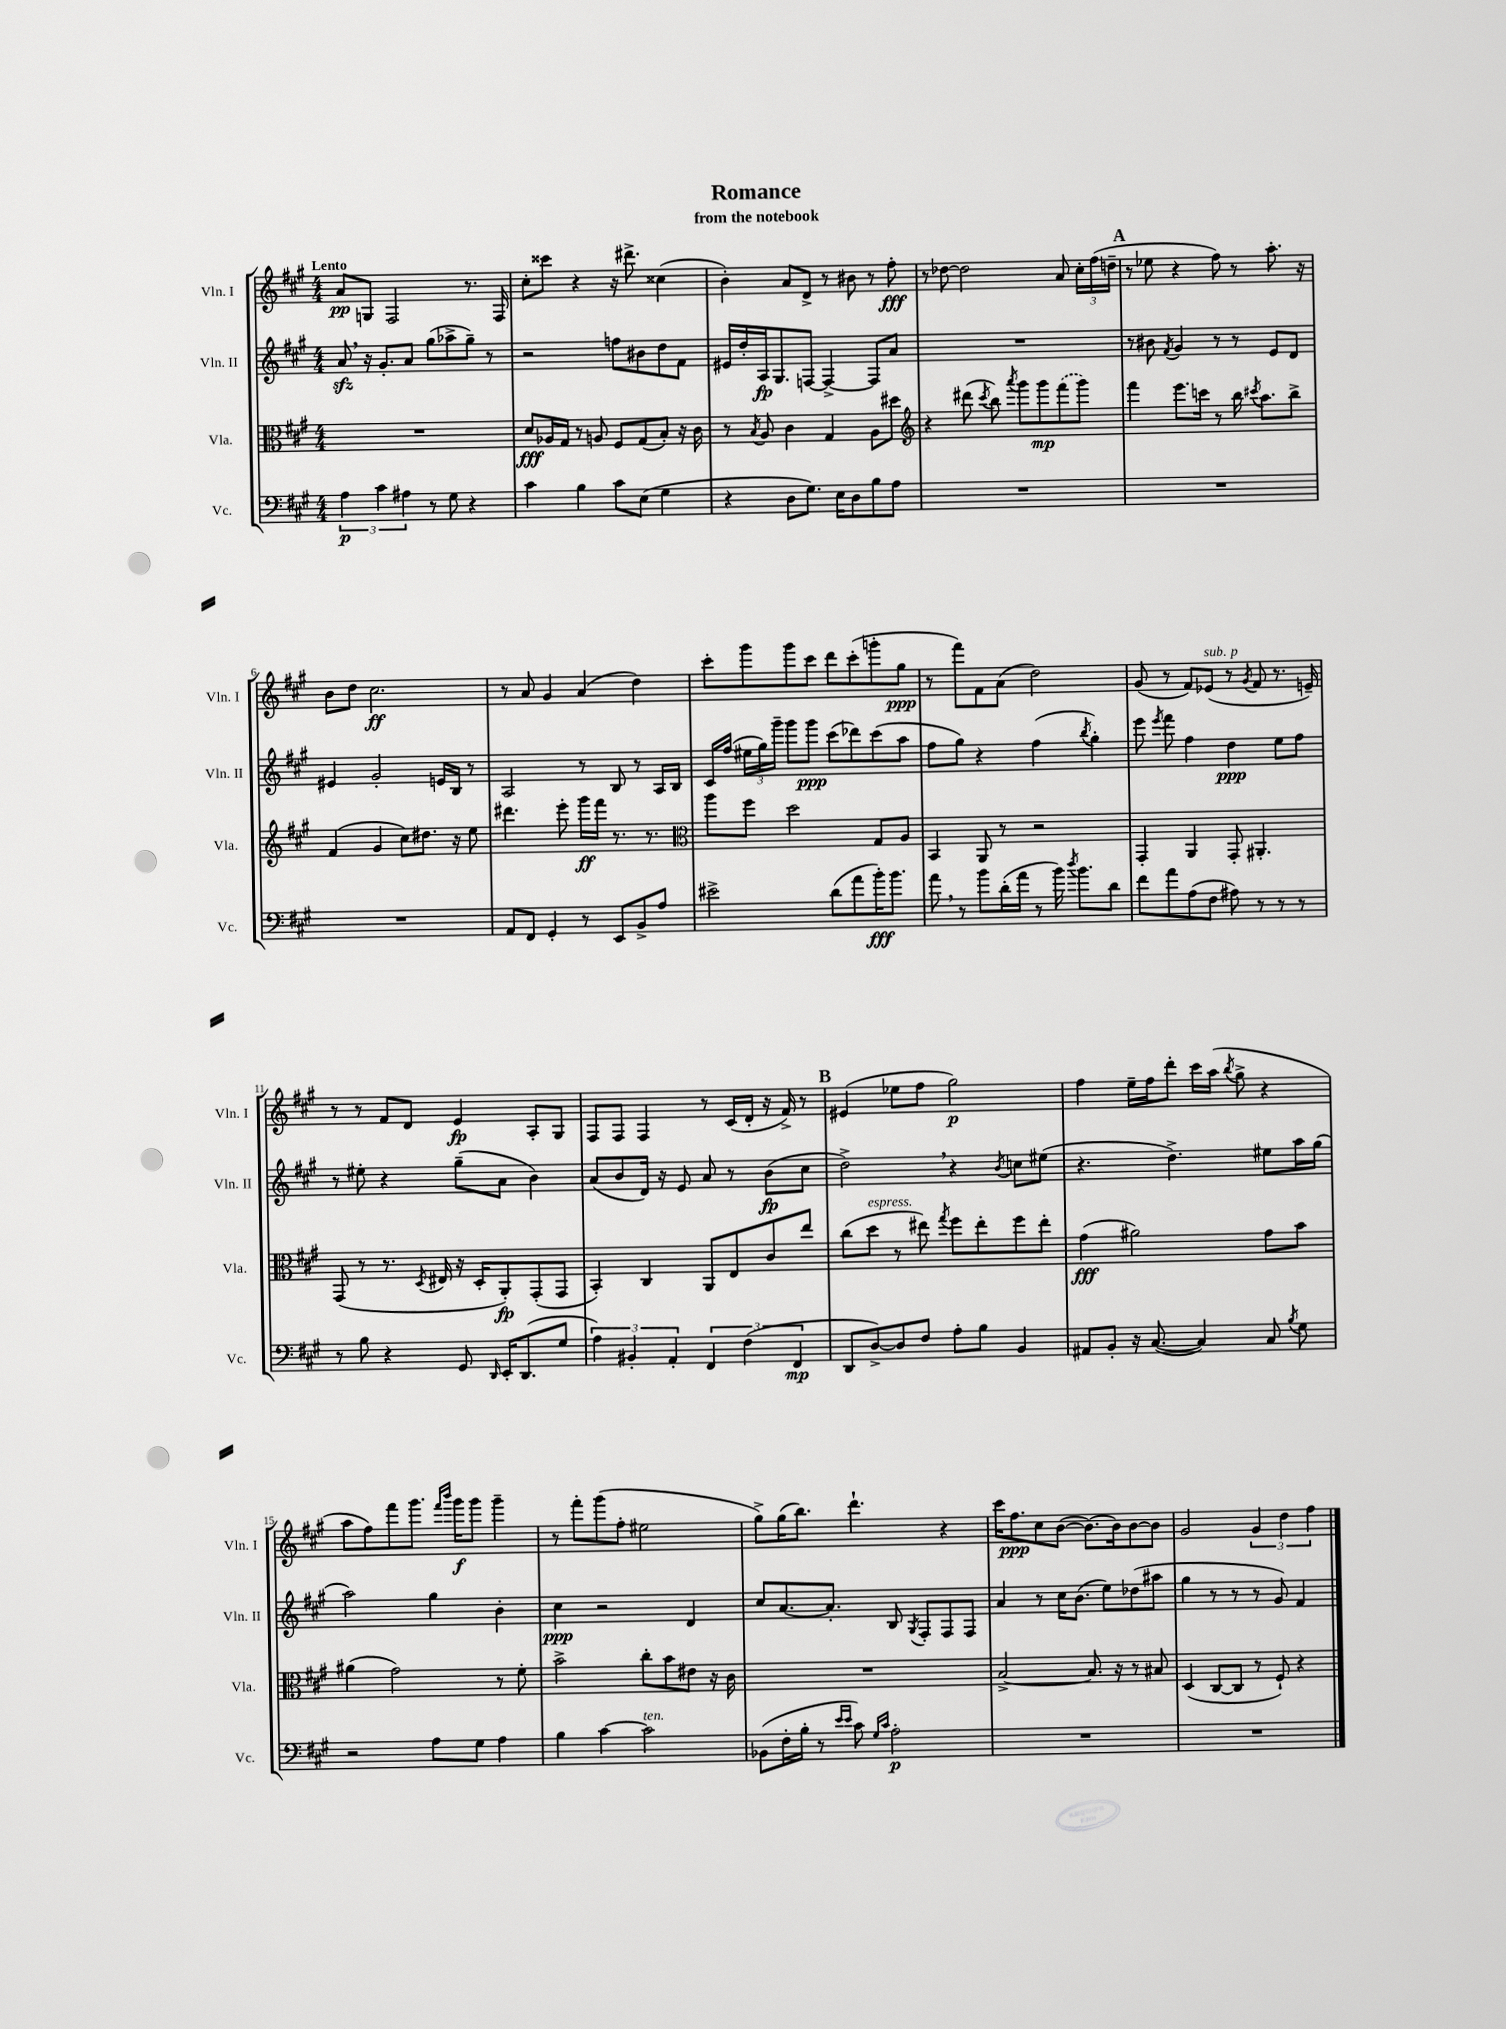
\header { title = "Romance" subtitle = "from the notebook" }
<<
\new StaffGroup <<
\new Staff = "s0" \with { instrumentName = "Vln. I" shortInstrumentName = "Vln. I" } {
    \clef treble \key a \major \numericTimeSignature \time 4/4 \tempo "Lento"
    \autoBeamOff a'8[\pp g8] fis2 r8. fis16 |
    cis''8[-. cisis'''8] r4 r16 dis'''8.-> cisis''4( |
    b'4-.) a'8[ d'8]-> r8 bis'8 r8 fis''8-.\fff |
    r8 des''8~ des''2 a'8 \tuplet 3/2 { cis''16[-. fis''16( d''16]-- } |
    \mark \markup { \bold "A" } r8 ees''8 r4 fis''8) r8 a''8.-. r16 |
    b'8[ d''8] cis''2.\ff |
    r8 a'8 gis'4 a'4( d''4) |
    cis'''8[-. gis'''8 gis'''8 cis'''8] d'''8[ cis'''8-.( g'''8-. gis''8]\ppp |
    r8 fis'''8[) fis'8 a'8]( d''2) |
    gis'8( r8 fis'8[) ees'8]^\markup { \italic "sub. p" }( r8 \acciaccatura { gis'8 } fis'8 r8. e'16--) |
    r8 r8 fis'8[ d'8] e'4\fp a8[-. gis8] |
    fis8[ fis8] fis4 r8 cis'16[( d'16]-. r16 fis'16->) r8 |
    \mark \markup { \bold "B" } eis'4( ees''8[ fis''8] gis''2\p) |
    fis''4 e''16[-- fis''16 d'''8]-. cis'''16[ a''16]( \acciaccatura { b''8 } gis''8-> r4 |
    a''8[ fis''8) fis'''8 gis'''8.] \grace { fis'''16[ b'''16] } gis'''16[\f gis'''8] gis'''4-- |
    r8 fis'''8[-. gis'''8( fis''8]-. eis''2 |
    gis''8[->) gis''16( b''8.]) d'''4.-! r4 |
    cis'''16[ fis''8.\ppp cis''8 b'8]~( b'8.[~) b'16 b'8~ b'8] |
    gis'2 \tuplet 3/2 { gis'4 d''4 fis''4 } \bar "|." |
}
\new Staff = "s1" \with { instrumentName = "Vln. II" shortInstrumentName = "Vln. II" } {
    \clef treble \key a \major \numericTimeSignature \time 4/4
    \autoBeamOff a'8\sfz \breathe r16 gis'8.[-. a'8] gis''8[( aes''8-> gis''8]--) r8 |
    r2 f''8[ bis'8 d''8 fis'8] |
    eis'16[ d''16-. a16\fp gis8. f8]~ f4~-> f8[ a'8] |
    R1 |
    \mark \markup { \bold "A" } r8 bis'8 \acciaccatura { fis'8 } gis'4 r8 r8 e'8[ d'8] |
    eis'4 gis'2-. e'16[ b16] r8 |
    a2 r8 b8 r8 a16[ b16] |
    cis'16[ fis''16]( \tuplet 3/2 { eis''16[ gis''16) gis'''16]-- } gis'''8[ gis'''8]\ppp cis'''8[( des'''8) cis'''8( a''8] |
    fis''8[ gis''8]) r4 fis''4( \acciaccatura { b''8 } gis''4-.) |
    e'''8 \acciaccatura { e'''8 } fis'''8 fis''4 d''4\ppp e''8[ fis''8] |
    r8 eis''8-. r4 gis''8[--( a'8] b'4) |
    a'8[( b'8 d'16]) r16 e'8 a'8 r8 b'8[\fp( cis''8] |
    \mark \markup { \bold "B" } d''2->) \breathe r4 \acciaccatura { b'8 } c''8[ eis''8]( |
    r4. d''4.->) eis''8[ a''16 gis''16]( |
    a''2) gis''4 b'4-. |
    cis''4\ppp r2 d'4 |
    cis''8[ a'8.~ a'8.]-. b8 \acciaccatura { gis8 } fis8[-. fis8 fis8] |
    a'4 r8 cis''16[ b'8.]( e''8[) des''8( ais''8] |
    gis''4 r8 r8 r8 gis'8) fis'4 \bar "|." |
}
\new Staff = "s2" \with { instrumentName = "Vla." shortInstrumentName = "Vla." } {
    \clef alto \key a \major \numericTimeSignature \time 4/4
    \autoBeamOff R1 |
    d'8[\fff aes16 gis16] r8 a8 fis8[ gis8( b8]-.) r16 cis'16 |
    r8 \acciaccatura { b8 } a8 cis'4 gis4 a8[ dis''8] |
    \clef treble r4 dis'''8( \acciaccatura { cis'''8 } b''8) \acciaccatura { a'''8 } gis'''8[ gis'''8\mp \once \slurDashed fis'''8( gis'''8]) |
    \mark \markup { \bold "A" } fis'''4 e'''8.[ c'''16] r8 b''16 \acciaccatura { cis'''8 } a''8.[ b''8]-> |
    fis'4( gis'4 cis''8[) dis''8.] r16 e''8 |
    dis'''4. e'''8-. gis'''16[\ff fis'''16] r8. r8. |
    \clef alto a''8[ fis''8] d''2 gis8[ a8] |
    b,4 a,8 r8 r2 |
    gis,4-. a,4 gis,8-. ais,4.-. |
    gis,8( r8 r8. \acciaccatura { d8 } eis16 r16 d16[-. a,8-.\fp) gis,8-.( gis,8] |
    b,4-.) cis4 a,8[ e8 cis'8 e''8] |
    \mark \markup { \bold "B" } cis''8[( d''8]^\markup { \italic "espress." } r8 eis''8) \acciaccatura { gis''8 } fis''8[ eis''8-. fis''8 eis''8]-. |
    gis'4\fff( ais'2) gis'8[ b'8] |
    ais'4( gis'2) r8 fis'8-. |
    b'2-> cis''8[-. b'8 eis'8] r16 cis'16 |
    R1 |
    b2~-> b8. r16 r8 bis8 |
    d4( cis8[~ cis8] r8 fis8-!) r4 \bar "|." |
}
\new Staff = "s3" \with { instrumentName = "Vc." shortInstrumentName = "Vc." } {
    \clef bass \key a \major \numericTimeSignature \time 4/4
    \autoBeamOff \tuplet 3/2 { a4\p cis'4 ais4 } r8 gis8 r4 |
    cis'4 b4 cis'8[ e8]( gis4 |
    r4 d8[ gis8.]) e16[ d8 b8 a8] |
    R1 |
    \mark \markup { \bold "A" } R1 |
    R1 |
    a,8[ fis,8] gis,4-. r8 e,8[ b,8-> a8] |
    eis'2-> d'8[( a'8 b'16-.\fff) b'8.] |
    a'8 \breathe r8 b'8[ d'16-.( a'16] r8 b'16) \acciaccatura { d''8 } b'8.[ d'8] |
    fis'8[ a'8 a8( fis8] ais8) r8 r8 r8 |
    r8 b8 r4 gis,8 \grace { d,16 } e,16[-. d,8.( gis8] |
    \tuplet 3/2 { a4) bis,4-. a,4-. } \tuplet 3/2 { fis,4 fis4( fis,4\mp } |
    \mark \markup { \bold "B" } d,8[ d8~->) d8 fis8] a8[-. b8] b,4 |
    ais,8[ b,8]-. r16 cis8.~( cis4) cis8 \acciaccatura { b8 } gis8 |
    r2 a8[ gis8] a4 |
    b4 cis'4~ cis'2^\markup { \italic "ten." } |
    bes,8[( fis16-. b16]-. r8 \grace { e'16[ e'16] } cis'8) \grace { gis16[ cis'16] } a2-.\p |
    R1 |
    R1 \bar "|." |
}
>>
>>
